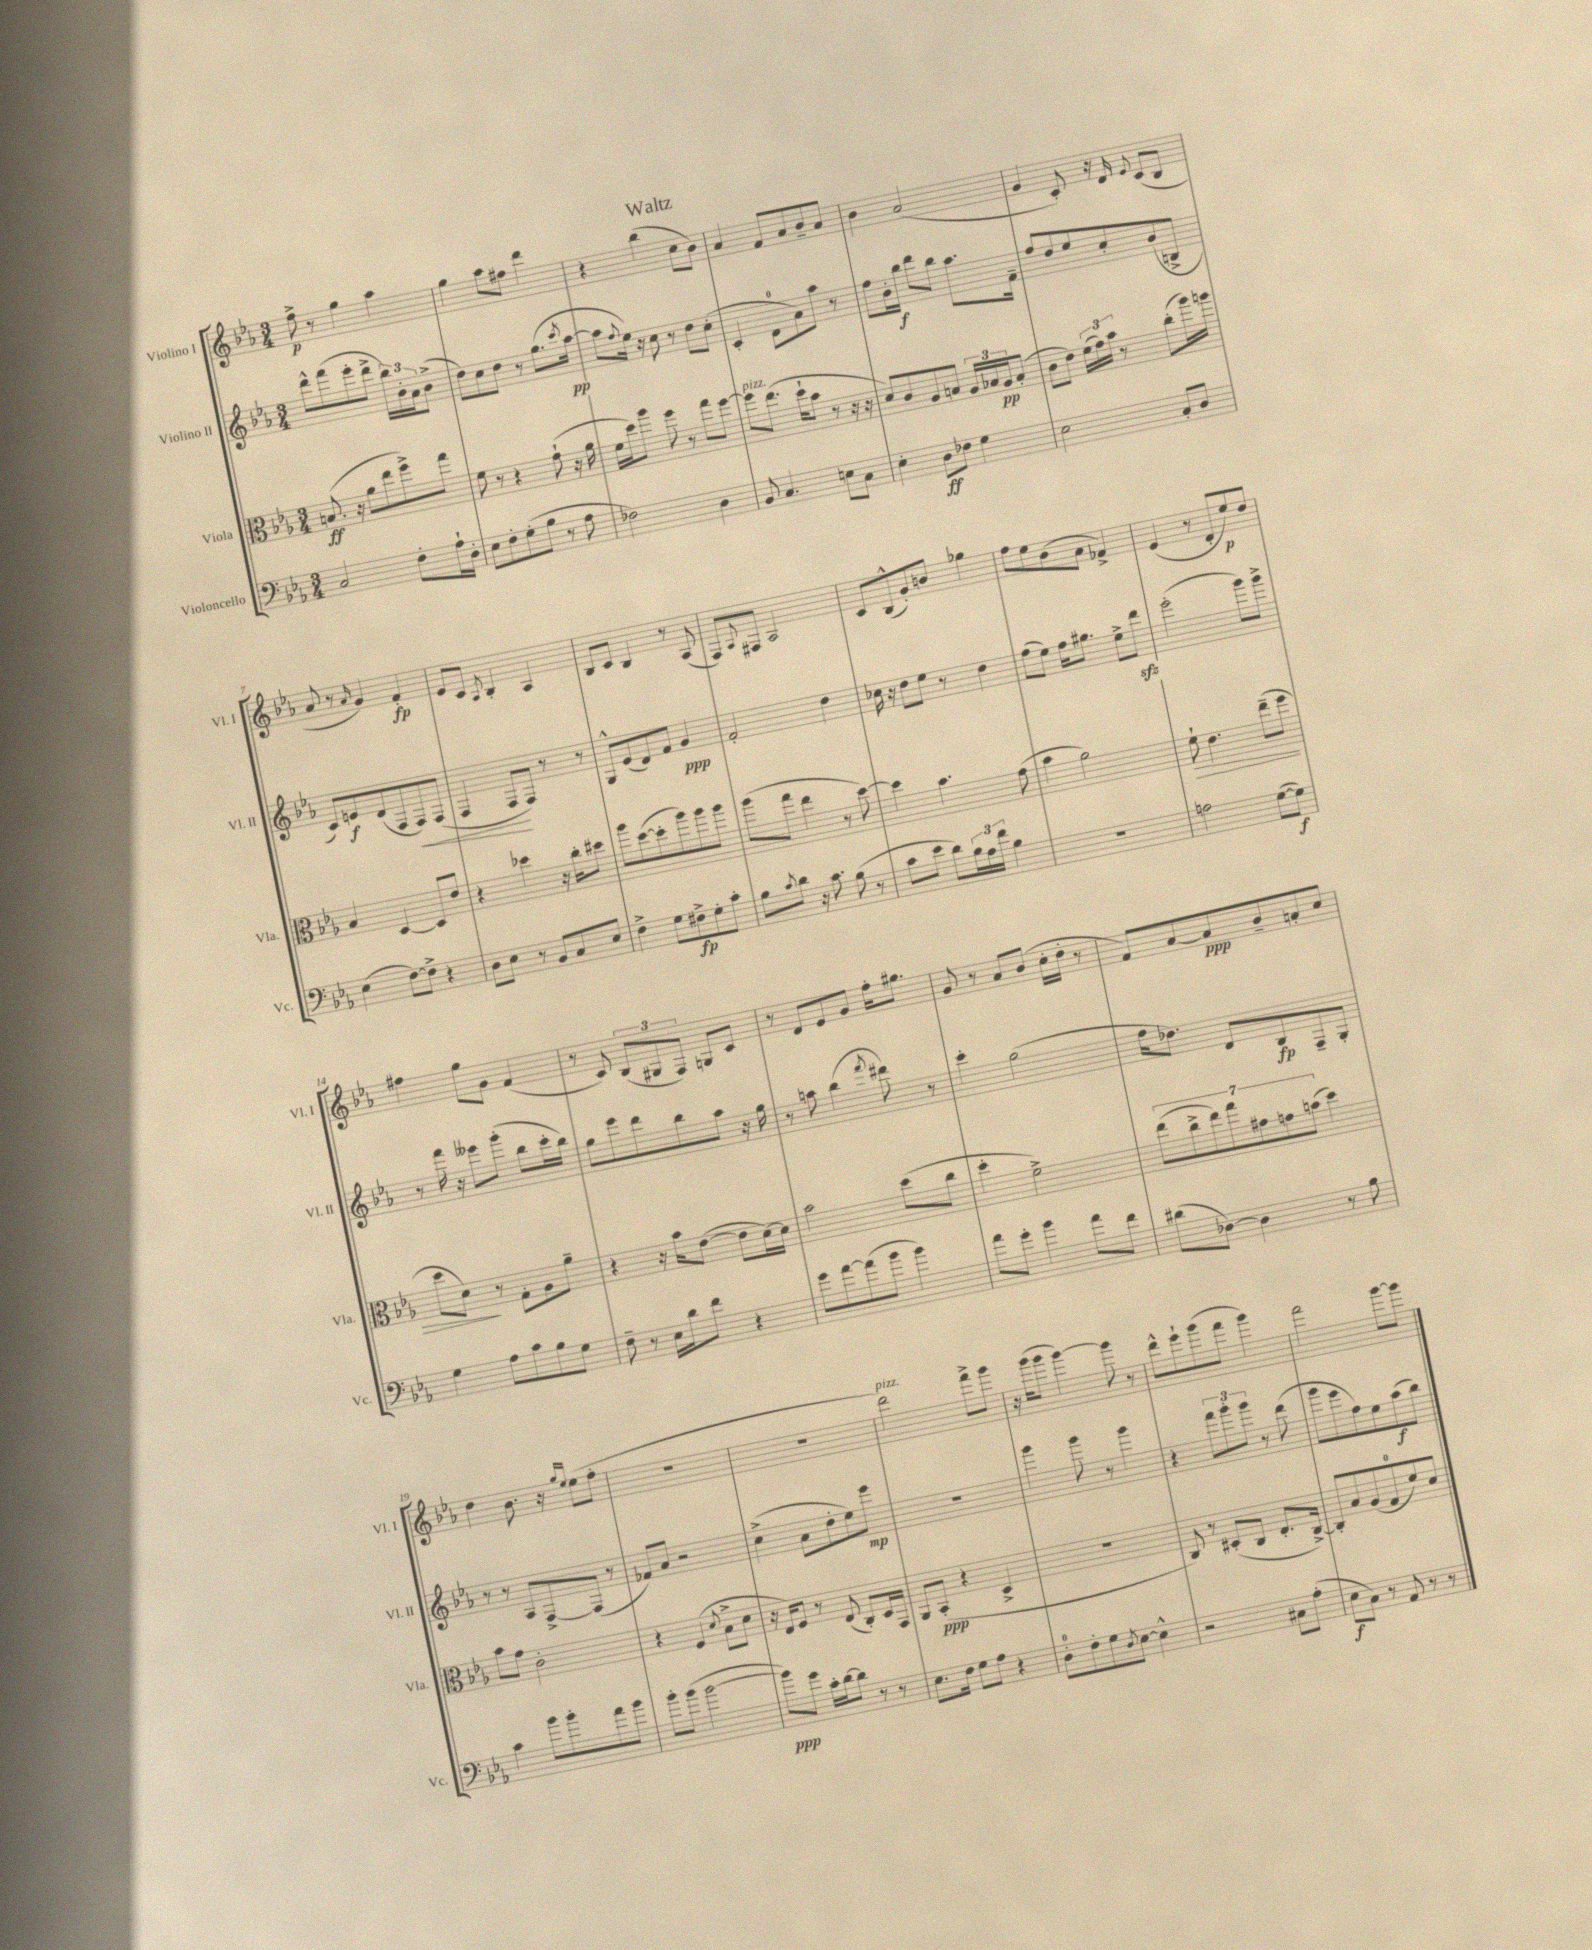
\header { title = "Waltz" }
<<
\new StaffGroup <<
\new Staff = "s0" \with { instrumentName = "Violino I" shortInstrumentName = "Vl. I" } {
    \clef treble \key ees \major \numericTimeSignature \time 3/4
    f''8->\p r8 g''4 aes''4 |
    g''4 aes''8 fis''8 d'''4 |
    r4 bes''4( c''8 bes'8) |
    aes'4 f'8 aes'8 bes'8-- aes'8 |
    bes'4 aes'2( |
    g'4 c'8-.) r16 d'16 \appoggiatura { ees'8 } c'8( bes8 |
    aes'8 r8 \grace { aes'16 } g'4) f'4-.\fp |
    ees'8 c'8 \acciaccatura { aes8 } bes4-. aes4 |
    bes8 c'8 bes4 r8 aes8( |
    f8) \appoggiatura { aes8 } fis8 aes2 |
    c'8 bes8-^( g'8-.) b'8 ges''4 |
    f''8 ees''8 bes'8( aes'8 fes'4->) |
    ees'4( r8 d'8-. ees''8\p) d''8 |
    fis''4 g''8 g'8 f'4( |
    r8 c'8) \tuplet 3/2 { bes8( gis8 f8) } g8 c'8 |
    r8 d'8 ees'8 g'8 f''16-. gis''8. |
    g'8 r8 aes'8 bes'8( c''16-. d''16-. r8 |
    f'8) aes'8~ aes'8\ppp bes'8-- a'8-. c''8 |
    d''4 bes'8. r16 \grace { g''16 ees''16 } ees''8( f''8-. |
    R2. |
    R2. |
    d'''2^\markup { \italic "pizz." }) f'''8-> g'''8 |
    r16 g'''16( g'''8 g'''4~) g'''8 r8 |
    d'''8-^ ees'''8-! g'''8( f'''8 g'''4) |
    f'''2 g'''8~ g'''8 \bar "|." |
}
\new Staff = "s1" \with { instrumentName = "Violino II" shortInstrumentName = "Vl. II" } {
    \clef treble \key ees \major \numericTimeSignature \time 3/4
    d'''8-^ f'''8( ees'''8-. d'''8-> \tuplet 3/2 { bes''16) bes'16-. aes'16 } bes'8->( |
    d''8) c''8 d''8 r8 g''8.( \acciaccatura { c'''8 } aes''16~\pp |
    aes''8 \appoggiatura { f''8 } ees''16) r16 c''8 r8 d''8 c''8-.( |
    c'4-. d'8-0 aes'8) aes''8 r8 |
    f''8 bes'16-. bes''16\f d'''8 bes''8 aes''8. f'16-- |
    f''8 d''8 ees''8 c''8-. bes'8( b8-> |
    c'8) e'8\f d'8( f8 f8\<) f8( |
    f4 f8\! f8) r8 r8 |
    g8-^ ees'8( d'8) f'8 g'4\ppp |
    f'2-. d''4 |
    ces''16 r16 d''8 ees''8 r8 d''4 |
    f''8( ees''8) f''16 gis''8. ees''8-> d'''8\sfz |
    ees'''2-.( g'''8) g'''8-> |
    r8 f'''16 r16 eeses'''8 g'''8-.( bes''8 c'''16-. bes''16) |
    g''8 ees'''8 d'''8 bes''8 aes''8 r16 g''16 |
    r8 a''8 bes''4( \acciaccatura { f'''8 } dis'''8) r8 |
    c'''4-. g''2( |
    f''16 des''8.) d'8 bes8\fp f8-- g8-. |
    r8 r8 aes8 f8~-> f8( r8 |
    fes'8) aes'8 r2 |
    c''4->( aes'8 d''8-. ees''8) ees'''8\mp |
    R2. |
    g'''4 g'''8 r8 g'''4 |
    r4 \tuplet 3/2 { f'''8 g'''8-. g'''8 } r8 d'''8( |
    g'''8 ees'''8 f''8) ees''8 aes''8\f( bes''8) \bar "|." |
}
\new Staff = "s2" \with { instrumentName = "Viola" shortInstrumentName = "Vla." } {
    \clef alto \key ees \major \numericTimeSignature \time 3/4
    b8.\ff( r16 aes'8 ees''8 f''8->) g''8 |
    f'8 r8 r4 g'8-!( r16 aes'16 |
    f'16 d''16) aes''8 f''8 r8 g''8 f''8~ |
    f''8^\markup { \italic "pizz." } ees''8.( d''16-! bes'8 r8 r16 r16 |
    d'8) c'8 aes8 b8 \tuplet 3/2 { aes16 bes16 aes16\pp } bes8-.( |
    c'8 ees'8) \tuplet 3/2 { f'16( g'16) bes'16 } r8 c''8-.( aes''16) a''16 |
    bes4 d4~ d8 ees'8 |
    r4 des''4 r16 c''16-. dis''8 |
    aes''8 d''8~( d''8-. aes''8) aes''8 aes''8 |
    aes''8( g''8 ees''4 r8 d''8~) |
    d''4 bes'4. g'8( |
    bes'4 aes'2) |
    f'8-!\> ees'4. ees''8--( f''8 |
    d''8 d'8\!) r8 g8-. aes8 aes'8-- |
    r4 r16 bes'16 ees'8~( ees'8 d'16~) d'16 |
    bes'2 d''8( c''8 |
    d''4-. f'2->) |
    \tuplet 7/4 { ees''8( c''8-> ees''8) g''8 gis'8 g'8 b'8( } d''4) |
    bes'8 g'8 c'2-. |
    r4 f4( \appoggiatura { d'8 } bes8-> d'8 |
    r16 ees16) f8 r8 ees8( c8-.) d16 g,16 |
    aes,8 bes,8-.\ppp( r4 d4-> |
    R2. |
    c8) r8 dis8-.( c8 ees8.-. c16~->) |
    c8-. bes8 aes8( g8-0 f'8) d'8 \bar "|." |
}
\new Staff = "s3" \with { instrumentName = "Violoncello" shortInstrumentName = "Vc." } {
    \clef bass \key ees \major \numericTimeSignature \time 3/4
    c2 f8-. aes16-! d16-. |
    ees8 f8-. g8-.( bes8 r8 aes8 |
    fes2) d4 |
    bes,8 c4. e8 c8 |
    ees4-. d8\ff fes8 g4 |
    ees2 c8-. d8 |
    ees4( f8~) f8-> r4 |
    d8 ees8 r8 bes,8 c8 ees8 |
    f4-> g8 fis8->\fp g8-. c'8-. |
    bes8 \acciaccatura { c'8 } d'8 r16 c'8. bes8( r8 |
    c'8 ees'8 d'8) \tuplet 3/2 { bes16 aes16 f'16 } bes4 |
    R2. |
    a2 g8~( g8\f) |
    g4 aes8 c'8 bes8 g8 |
    f8-- r8 ees16 d'16 f'8 r4 |
    g'8 aes'8~ aes'8( bes'8 bes'4) |
    aes'8 g'8-. bes'4 aes'8 f'8 |
    dis'8( des8~) des4 r8 bes8 |
    c'4 bes'8 bes'8-. aes'8 bes'8 |
    bes'8-. bes'8( bes'2~ |
    bes'8\ppp) g'8 c'16-. d'16~ d'8 r8 r8 |
    ees8. f16 g8 aes8 r4 |
    d8-0-. f8-. g8 \acciaccatura { d8 } ees8~ ees4-^ |
    r2 cis8 aes8-.( |
    ees8\f c8) r8 aes,8 r8 r8 \bar "|." |
}
>>
>>
